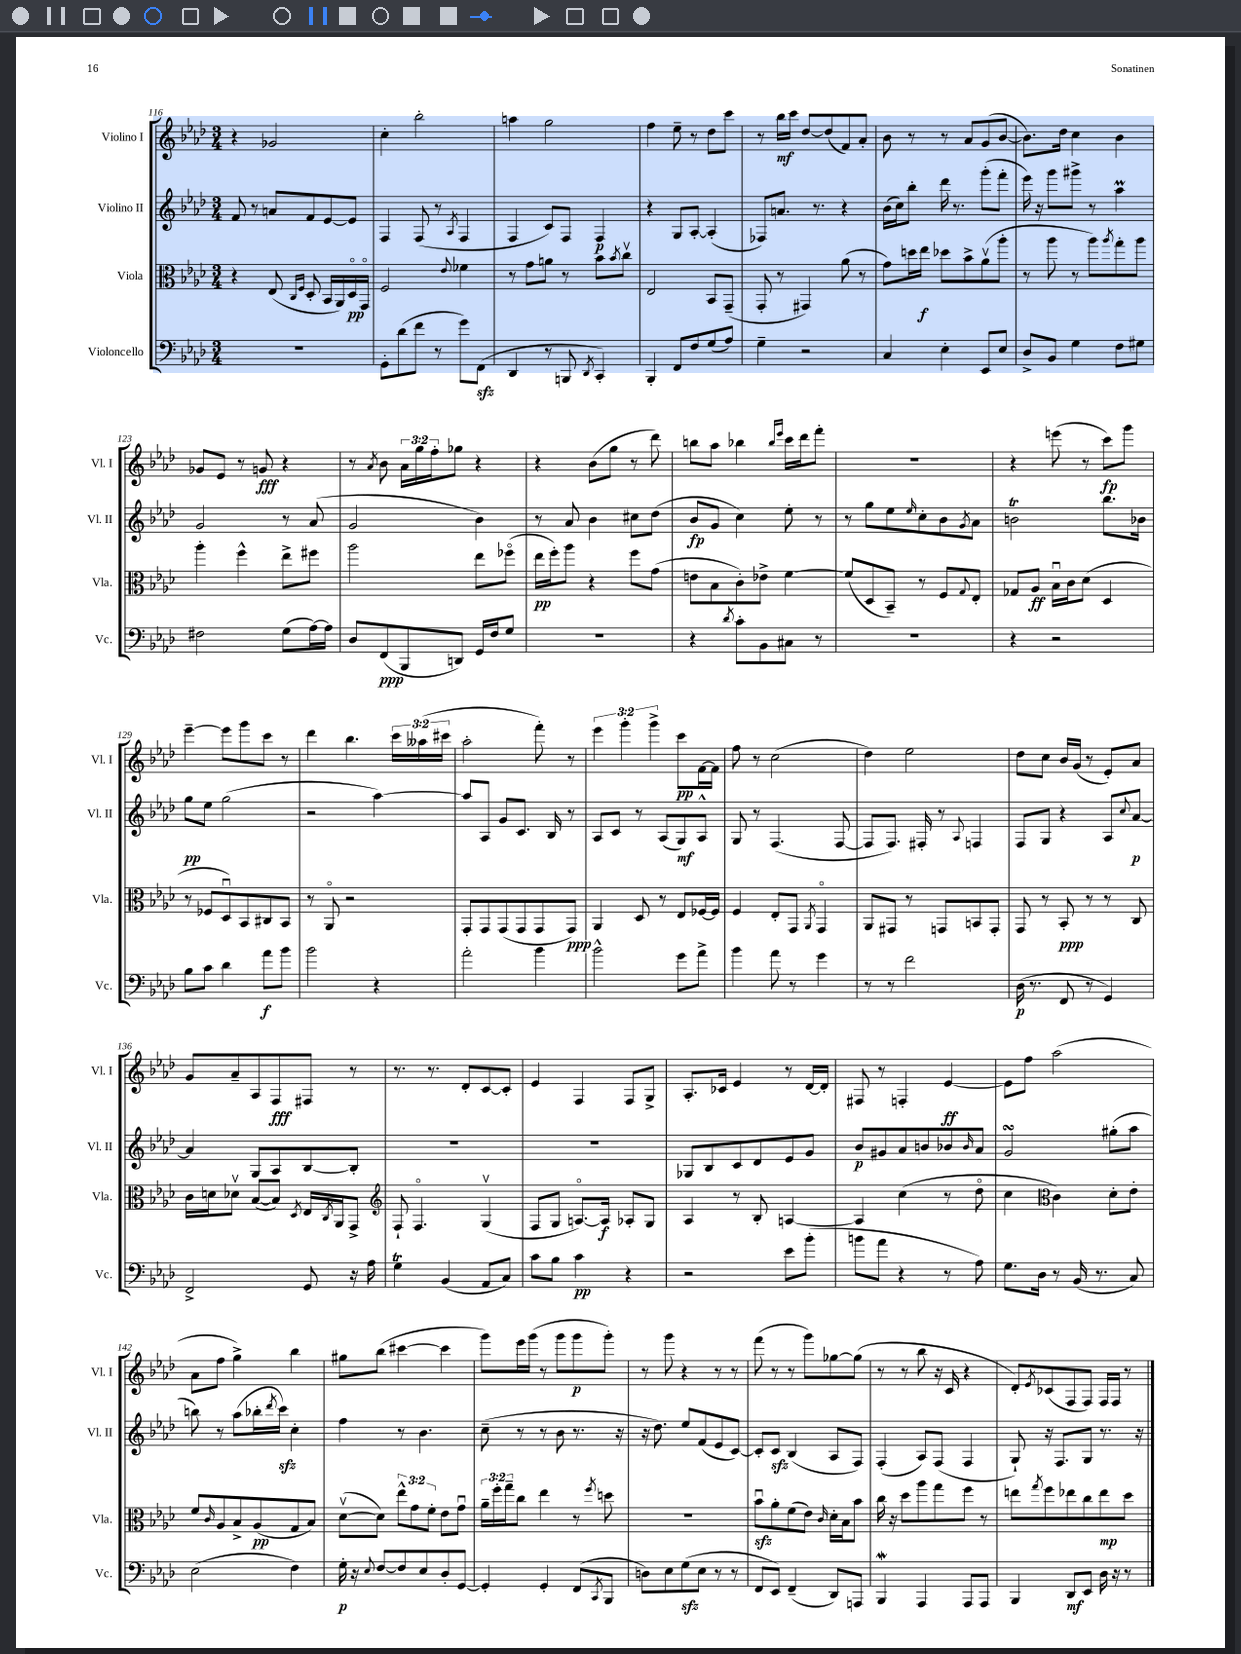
<<
\new StaffGroup <<
\new Staff = "s0" \with { instrumentName = "Violino I" shortInstrumentName = "Vl. I" } {
    \clef treble \key aes \major \numericTimeSignature \time 3/4 \override Staff.TupletNumber.text = #tuplet-number::calc-fraction-text
    r4 ges'2 |
    c''4-. bes''2-. |
    a''4 g''2 |
    f''4 ees''8-- r8 des''8 c'''8 |
    r8 bes''16\mf c'''16 des''8~ des''8( f'8) aes'8-. |
    bes'8 r8 r8 aes'8 g'8( bes'8~ |
    bes'8.) des''16 c''4 bes'4 |
    ges'8 ees'8 r8 g'8\fff r4 |
    r8 \acciaccatura { aes'8 } bes'8 \tuplet 3/2 { aes'16 g''16 f''16-. } ges''8 r4 |
    r4 bes'8( g''8 r8 des'''8) |
    b''8 aes''8 bes''4 \grace { bes''16 ees'''16 } c'''16 des'''16 f'''8-. |
    R2. |
    r4 e'''8( r8 c'''8\fp) g'''8 |
    ees'''4~-- ees'''8 g'''8 c'''8 r8 |
    des'''4 bes''4. \tuplet 3/2 { c'''16 aeses''16( cis'''16 } |
    aes''2-. f'''8-.) r8 |
    \tuplet 3/2 { ees'''4 g'''4-. g'''4-> } c'''8\pp f'16~ f'16 |
    f''8 r8 c''2( |
    des''4) ees''2 |
    des''8 c''8 bes'16 g'16( r8 ees'8-.) aes'8 |
    g'8 aes'8-- aes8 f8\fff fis8 r8 |
    r8. r8. des'8-. c'8~ c'8-. |
    ees'4 f4 f8 g8-> |
    aes8.-. ces'16 ees'4 r8 des'16~ des'16-. |
    fis8 r8 f4-. ees'4~\ff |
    ees'8 f''8 aes''2( |
    aes'8 f''8 g''4->) bes''4 |
    gis''8 bes''8( cis'''4~ cis'''4 |
    g'''8) ees'''16 g'''16( r8 g'''8 g'''8\p g'''8-.) |
    r8 g'''8 r4 r8 r8 |
    f'''8( r8 r8 g'''8) ges''8~ ges''8( |
    r8 r8 bes''8 r16 c'16 r4 |
    des'8-.) \acciaccatura { ees'8 } ces'8( f8 f8) f16 f16 r8 \bar "|." |
}
\new Staff = "s1" \with { instrumentName = "Violino II" shortInstrumentName = "Vl. II" } {
    \clef treble \key aes \major \numericTimeSignature \time 3/4
    f'8 r8 a'8 f'8 ees'8~ ees'8 |
    f4 f8( r8 \acciaccatura { aes8 } f4 |
    f4 c'8) f8 f4\p |
    r4 g8 aes8~-. aes4-.( |
    fes8) a'8. r8. r4 |
    bes'16( c''16) bes''8-. des'''16 r8. g'''8-.( f'''8-. |
    ees'''16) r16 g'''8 gis'''8-> r8 aes''4\prall |
    g'2 r8 aes'8( |
    g'2 bes'4) |
    r8 aes'8 bes'4 cis''8 des''8( |
    bes'8\fp g'8 c''4) ees''8-. r8 |
    r8 g''8 ees''8 \grace { ees''16 } c''8-. bes'8 \acciaccatura { g'8 } aes'8 |
    b'2\trill bes''8. bes'16 |
    g''8\pp ees''8 g''2( |
    r2 aes''4~) |
    aes''8 aes8 g'8 c'8. bes16 r8 |
    aes8 c'8 r8 aes8( g8\mf) aes8-^ |
    g8 r8 f4.( f8~ |
    f8 f8.) fis16-. r8 \appoggiatura { aes8 } f4 |
    f8 g8 r4 aes8 \appoggiatura { c''8 } aes'8~\p |
    aes'4 g8 aes8 bes8~ bes8-. |
    R2. |
    R2. |
    ges8 bes8 c'8 des'8 ees'8 g'8 |
    bes'8\p gis'8 aes'8 b'8 bes'8 \grace { bes'16 } aes'8 |
    g'2\turn gis''8-.( aes''8 |
    b''8) r8 aes''8( bes''16-. \acciaccatura { des'''8 } c'''16\sfz) c''4-. |
    f''4 r8 bes'4. |
    c''8--( r8 r8 bes'8 r8. r16 |
    r16 des''8.) ees''8 f'8( ees'8 c'8~) |
    c'8-. c'8\sfz bes4( aes8 f8) |
    f4-.( aes8) f8( f4 |
    g8-!) r16 f8. g8 r8. r16 \bar "|." |
}
\new Staff = "s2" \with { instrumentName = "Viola" shortInstrumentName = "Vla." } {
    \clef alto \key aes \major \numericTimeSignature \time 3/4 \override Staff.TupletNumber.text = #tuplet-number::calc-fraction-text
    r4 ees8( \grace { c16 f16 } des8-. bes,16 aes,16) des16\flageolet\pp g,16\flageolet |
    f2 \appoggiatura { ees'8 } fes'4 |
    r8 g'8 a'8 r8 bes'8 \acciaccatura { bes'8 } c''8\upbow |
    ees2 bes,8 g,8--( |
    g,8-. r8 gis,4) aes'8( r8 |
    g'8) d''16 ees''16\f des''8 bes'8-> aes'8\upbow( aes''8-. |
    r8 aes''8 r8 aes''8) \acciaccatura { aes''8 } g''8-. aes''8 |
    aes''4-. f''4-^ ees''8-> fis''8 |
    aes''2 ees''8 fes''8\flageolet( |
    ees''16\pp f''16-.) aes''8 r4 f''8 g'8( |
    e'8 bes8 c'8-.) ees'8-> f'4~ |
    f'8( des8 bes,8--) r8 f8 \appoggiatura { g8 } ees8-. |
    ges8 aes8\ff bes16\downbow c'16 des'8( des4 |
    r8 fes8 des8\downbow) bes,8 cis8 bes,8 |
    r8 aes,8\flageolet r2 |
    g,8-. g,8 g,8( g,8 g,8 g,8\ppp) |
    aes,4 des8 r8 ees8 fes16~ fes16 |
    f4 ees8-. g,8 \acciaccatura { aes,8 } g,4\flageolet |
    aes,8 gis,8 r8 g,8 b,8 g,8-. |
    g,8 r8 bes,8-.\ppp r8 r8 c8 |
    c'16 d'16 des'8\upbow bes8~( bes8) \acciaccatura { des8 } ees16 \acciaccatura { c8 } aes,16 g,8-> |
    \clef treble f8-! f4.\flageolet g4\upbow( |
    f8 g8 a8.~\flageolet) a16\f aes8-. g8 |
    aes4 r8 bes8-. a4~ |
    a4 c''4( r8 des''8\flageolet |
    c''4 \clef alto c'4) des'8-. ees'8-. |
    f'8 \grace { c'16 } aes8 bes8-> aes8\pp( g8 bes8) |
    des'8~\upbow( des'8) \tuplet 3/2 { ees''8-^ g'8 f'8-. } ees'8 g'8\downbow |
    \tuplet 3/2 { aes'16-- f''16-. g''16-- } c''8 ees''4 r8 \acciaccatura { f''8 } d''8 |
    R2. |
    bes'8\downbow\sfz aes'8-. f'8( ees'8) \grace { c'16 } des'16-. bes16 bes'8 |
    c''16 r16 des''8 aes''8 g''8 f''8 r8 |
    e''8 \acciaccatura { g''8 } f''8 ees''8 c''8 ees''8\mp des''8 \bar "|." |
}
\new Staff = "s3" \with { instrumentName = "Violoncello" shortInstrumentName = "Vc." } {
    \clef bass \key aes \major \numericTimeSignature \time 3/4
    R2. |
    g,8-. des'8( f'8 r8 g'8) f,8\sfz( |
    des,4 r8 b,,8 \acciaccatura { des,8 } c,4-.) |
    bes,,4-. f,8 f8 g8( aes8) |
    g4-- r2 |
    c4 ees4-. ees,8 ees8 |
    des8-> bes,8 g4 f8 gis8 |
    fis2 g8( aes16~) aes16 |
    des8 f,8\ppp( bes,,8 d,8) g,16 f16 g8 |
    R2. |
    r4 \acciaccatura { des'8 } c'8-. bes,8 cis8 r8 |
    R2. |
    r4 r2 |
    bes8 c'8 des'4 aes'8\f bes'8 |
    bes'2 r4 |
    aes'2-. bes'4 |
    bes'2-^ g'8 aes'8-> |
    bes'4 aes'8 r8 g'4 |
    r8 r8 f'2 |
    des16\p( r8. f,8 r8 g,4) |
    f,2-> g,8 r16 aes16 |
    g4\trill bes,4( aes,8 c8) |
    c'8 bes8 c'4\pp r4 |
    r2 ees'8 bes'8-.( |
    b'8 aes'8 r4 r8 aes8) |
    g8. des16 r8 bes,16( r8. c8) |
    ees2( f4) |
    g16-.\p r16 \appoggiatura { ees8 } f8~ f8 ees8 des8-. g,8~ |
    g,4-. g,4-. f,8( \acciaccatura { c,8 } bes,,8 |
    d8) ees8 g8\sfz( ees8 r8 r8 |
    f,8 ees,8) f,4--( des,8) a,,8 |
    bes,,4\mordent aes,,4 aes,,8 aes,,8 |
    bes,,4 des,8\mf ees,8 des16 r16 r8 \bar "|." |
}
>>
>>
\layout { \context { \Score currentBarNumber = #116 } }
